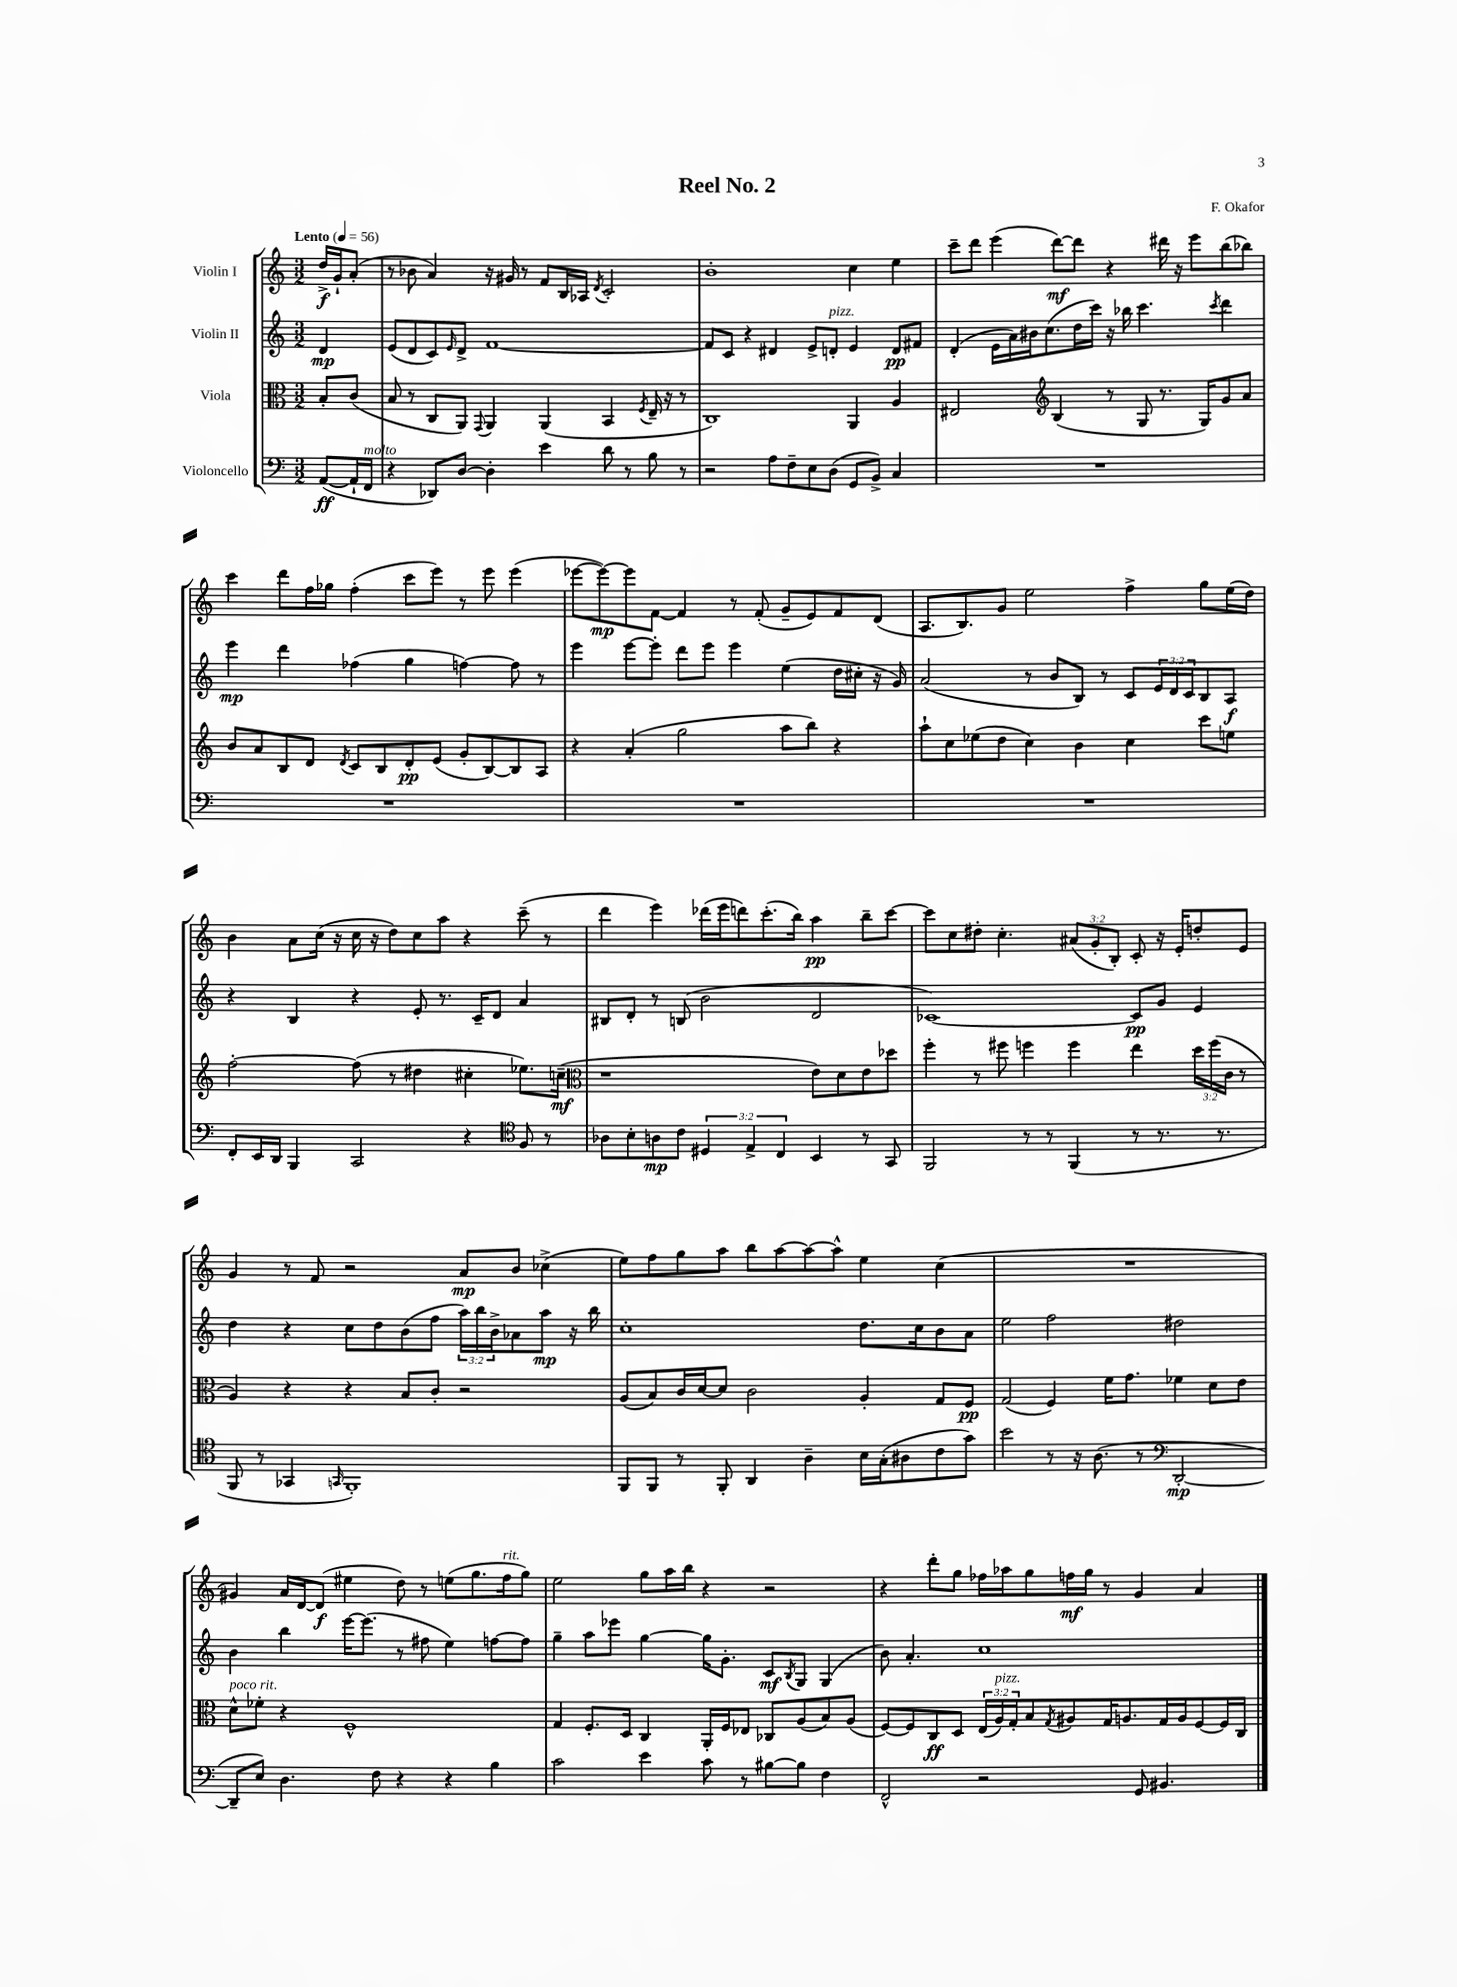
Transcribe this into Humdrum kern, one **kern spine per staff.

**kern	**kern	**kern	**kern
*staff4	*staff3	*staff2	*staff1
*clefF4	*clefC3	*clefG2	*clefG2
*k[]	*k[]	*k[]	*k[]
*M3/2	*M3/2	*M3/2	*M3/2
*MM56	*MM56	*MM56	*MM56
([8AA/L	8B'/L	4d/	16dd^/LL
.	.	.	16g`/J
16AA`/]L	(8c/J	.	(8a'/J
16FF/JJ	.	.	.
=	=	=	=
4r	8B/	(8e/L	8r
.	8r	8d/	8b-\
8DD-/L)	8C/L	8c/)	4a/)
.	.	16qqe/	.
[8D/J	8AA/J)	8d^/J	.
.	8qqGG/	.	.
4D'\]	4AA/	[1f	16r
.	.	.	16g#/
.	.	.	8r
4e\	(4AA/	.	8f/L
.	.	.	16B/L
.	.	.	16A-/JJ
.	.	.	8qd/
8d\	4BB/	.	2c'/
8r	.	.	.
.	8qF/	.	.
8B\	16E~/	.	.
.	16r	.	.
8r	8r	.	.
=	=	=	=
2r	1C)	8f/]L	1b'
.	.	8c/J	.
.	.	4r	.
8A\L	.	4d#/	.
8F~\	.	.	.
8E\	.	8e^/L	.
(8D\J	.	8d'/J	.
8GG/L	4AA/	4e/	4cc\
8BB^/J)	.	.	.
4C/	4A/	8d/L	4ee\
.	.	8f#/J	.
=	=	=	=
1.r	2E#/	(4d'/	8ccc~\L
.	.	.	8ddd\J
.	.	16e\LL	(4eee\
.	.	16a\)	.
.	.	16b#\J	.
.	.	(8.cc\	.
*	*clefG2	*	*
.	(4B/	.	[8ddd\L)
.	.	16dd\L	8ddd\]J
.	.	16ccc\JJ)	.
.	8r	16r	4r
.	.	16bb-\	.
.	8G/	4.ccc\	.
.	8.r	.	16ddd#\
.	.	.	16r
.	.	.	8eee\L
.	16G/LK)	.	.
.	.	8qccc/	.
.	8g/	4ddd\	(8bb\
.	8a/J	.	8bb-\J)
=	=	=	=
1.r	8b/L	4eee\	4ccc\
.	8a/	.	.
.	8B/	4ddd\	8ddd\L
.	8d/J	.	16ff\L
.	.	.	16gg-\JJ
.	8qd/	.	.
.	8c/L	(4ff-\	(4ff'\
.	8B/	.	.
.	8d'/	4gg\	8ccc\L
.	(8e/J	.	8eee\J)
.	8g'/L	[4ff\)	8r
.	[8B/)	.	8eee\
.	8B/]	8ff\]	(4eee\
.	8A/J	8r	.
=	=	=	=
1.r	4r	4eee\	[8eee-\L
.	.	.	8eee-\_)
.	(4a'/	[8eee\L	8eee-\]
.	.	8eee'\]J	[8f\J
.	2gg\	8ddd\L	4f/]
.	.	8eee\J	.
.	.	4eee\	8r
.	.	.	(8f'/
.	8aa\L	(4ee\	8g~/L
.	8bb\J)	.	8e/)
.	4r	16dd\LL	8f/
.	.	16cc#'\JJ	.
.	.	16r	(8d/J
.	.	16g/)	.
=	=	=	=
1.r	8aa`\L	(2a/	8.A/L
.	8cc\	.	.
.	.	.	8.B/)
.	(8ee-\	.	.
.	8dd\J	.	8g/J
.	4cc\)	8r	2ee\
.	.	8b/L	.
.	4b\	8B/J)	.
.	.	8r	.
.	4cc\	8c/L	4ff^\
.	.	24e/L	.
.	.	24d/	.
.	.	24c/J	.
.	8ccc\L	8B/	8gg\L
.	8ee\J	8A/J	(16ee\L
.	.	.	16dd\JJ)
=	=	=	=
8FF'/L	[2ff'\	4r	4b\
16EE/L	.	.	.
16DD/JJ	.	.	.
4BBB/	.	4B/	8a\L
.	.	.	(16cc\Jk
.	.	.	16r
2CC/	(8ff\]	4r	16cc\
.	.	.	16r
.	8r	.	8dd\L)
.	4dd#\	8e'/	8cc\
.	.	8.r	8aa\J
4r	4cc#'\	.	4r
.	.	16c~/LK	.
.	.	8d/J	.
*clefC4	*	*	*
8F/	8.ee-\L)	4a/	(8ccc~\
8r	.	.	8r
.	(16cc~\Jk	.	.
=	=	=	=
*	*clefC3	*	*
8A-\L	1r	8B#/L	4ddd\
8B'\	.	8d'/J	.
8A\	.	8r	4eee\)
8c\J	.	(8B/	.
6D#/	.	2b\	(16ddd-\LL
.	.	.	16eee\J
.	.	.	8ddd\)
6E^/	.	.	.
.	.	.	(8.ccc'\
6C/	.	.	.
.	.	.	16bb\Jk)
4BB/	8e\L)	2d/	4aa\
.	8d\	.	.
8r	8e\	.	8bb~\L
8GG/	8dd-\J	.	[8ccc\J
=	=	=	=
2FF/	4ff'\	[1c-)	8ccc\]L
.	.	.	8cc\
.	8r	.	8dd#'\J
.	8ff#\	.	4.cc'\
8r	4ff\	.	.
8r	.	.	.
(4FF/	4ff\	.	(12a#/L
.	.	.	12g'/
.	.	.	12B'/J)
8r	4ee\	8c-/]L	8c'/
8.r	.	8g/J	16r
.	.	.	16e'/LK
.	24dd\LL	4e/	8dd'/
.	(24ff\	.	.
8.r	.	.	.
.	24c\JJ	.	.
.	8r	.	8e/J
=	=	=	=
8FF/	4A/)	4dd\	4g/
8r	.	.	.
4GG-/	4r	4r	8r
.	.	.	8f/
16qqGG/	.	.	.
1FF')	4r	8cc\L	2r
.	.	8dd\	.
.	8B/L	(8b\	.
.	8c'/J	8ff\J	.
.	2r	24aa\LL)	8a/L
.	.	24bb\	.
.	.	24b^\J	.
.	.	8a-\	8b/J
.	.	8aa\J	(4cc-^\
.	.	16r	.
.	.	16bb\	.
=	=	=	=
8FF/L	(8A/L	1cc'	8ee\L)
8FF/J	8B/)	.	8ff\
8r	16c/L	.	8gg\
.	[16d/J	.	.
8FF'/	8d/]J	.	8aa\J
4AA/	2c\	.	8bb\L
.	.	.	[8aa\
4A~\	.	.	8aa\_
.	.	.	8aa^^\]J
16B\LL	4A'/	8.dd\L	4ee\
(16G'\J	.	.	.
8A#\	.	.	.
.	.	16cc\k	.
8c\	8G/L	8b\	(4cc\
8g\J)	8F/J	8a\J	.
=	=	=	=
2b\	(2G/	2ee\	1.r
8r	4F/)	2ff\	.
16r	.	.	.
(8.A\	.	.	.
.	16f\LK	.	.
.	8.g\J	.	.
8r	.	.	.
*clefF4	*	*	*
[2DD'/	4f-\	2dd#\	.
.	8d\L	.	.
.	8e\J	.	.
=	=	=	=
8DD~/]L	8d^^\L	4b\	4g#/)
8E/J)	8f-'\J	.	.
4.D\	4r	4bb\	16a/LL
.	.	.	[16d/J
.	.	.	(8d/]J
.	1F^^	[16eee\LK	4ee#\
.	.	(8.eee\]J	.
8F\	.	.	.
4r	.	8r	8dd\)
.	.	8ff#\	8r
4r	.	4ee\)	(8ee\L
.	.	.	8.gg\
4B\	.	[8ff\L	.
.	.	.	16ff\k
.	.	8ff\]J	8gg\J)
=	=	=	=
2c\	4G/	4gg~\	2ee\
.	8.F'/L	8aa\L	.
.	.	8eee-\J	.
.	16D/Jk	.	.
4e\	4C/	[4gg\	8gg\L
.	.	.	16aa\L
.	.	.	16bb\JJ
8c\	16AA'/LL	16gg\]LK	4r
.	16F/J	8.g'\J	.
8r	8E-/J	.	.
[8B#\L	8C-/L	8c/L	2r
.	.	8qB/	.
8B#\]J	(8A/	8G/J	.
4F\	8B/)	(4G/	.
.	(8A/J	.	.
=	=	=	=
2FF^^/	[8F/L)	8b\)	4r
.	8F/]	4.a'/	.
.	8C/	.	8ddd'\L
.	8D/J	.	8gg\J
2r	(24E/LL	1cc	16ff-\LL
.	24A/)	.	.
.	.	.	16aa-\J
.	24G'/J	.	.
.	8B/	.	8gg\
.	8qG/	.	.
.	8A#/	.	16ff\L
.	.	.	16gg\JJ
.	16G/K	.	8r
.	8.A/	.	.
8GG/	.	.	4g/
4.BB#/	16G/L	.	.
.	16A/J	.	.
.	[8F/	.	4a/
.	16F/]L	.	.
.	16C/JJ	.	.
==	==	==	==
*-	*-	*-	*-
